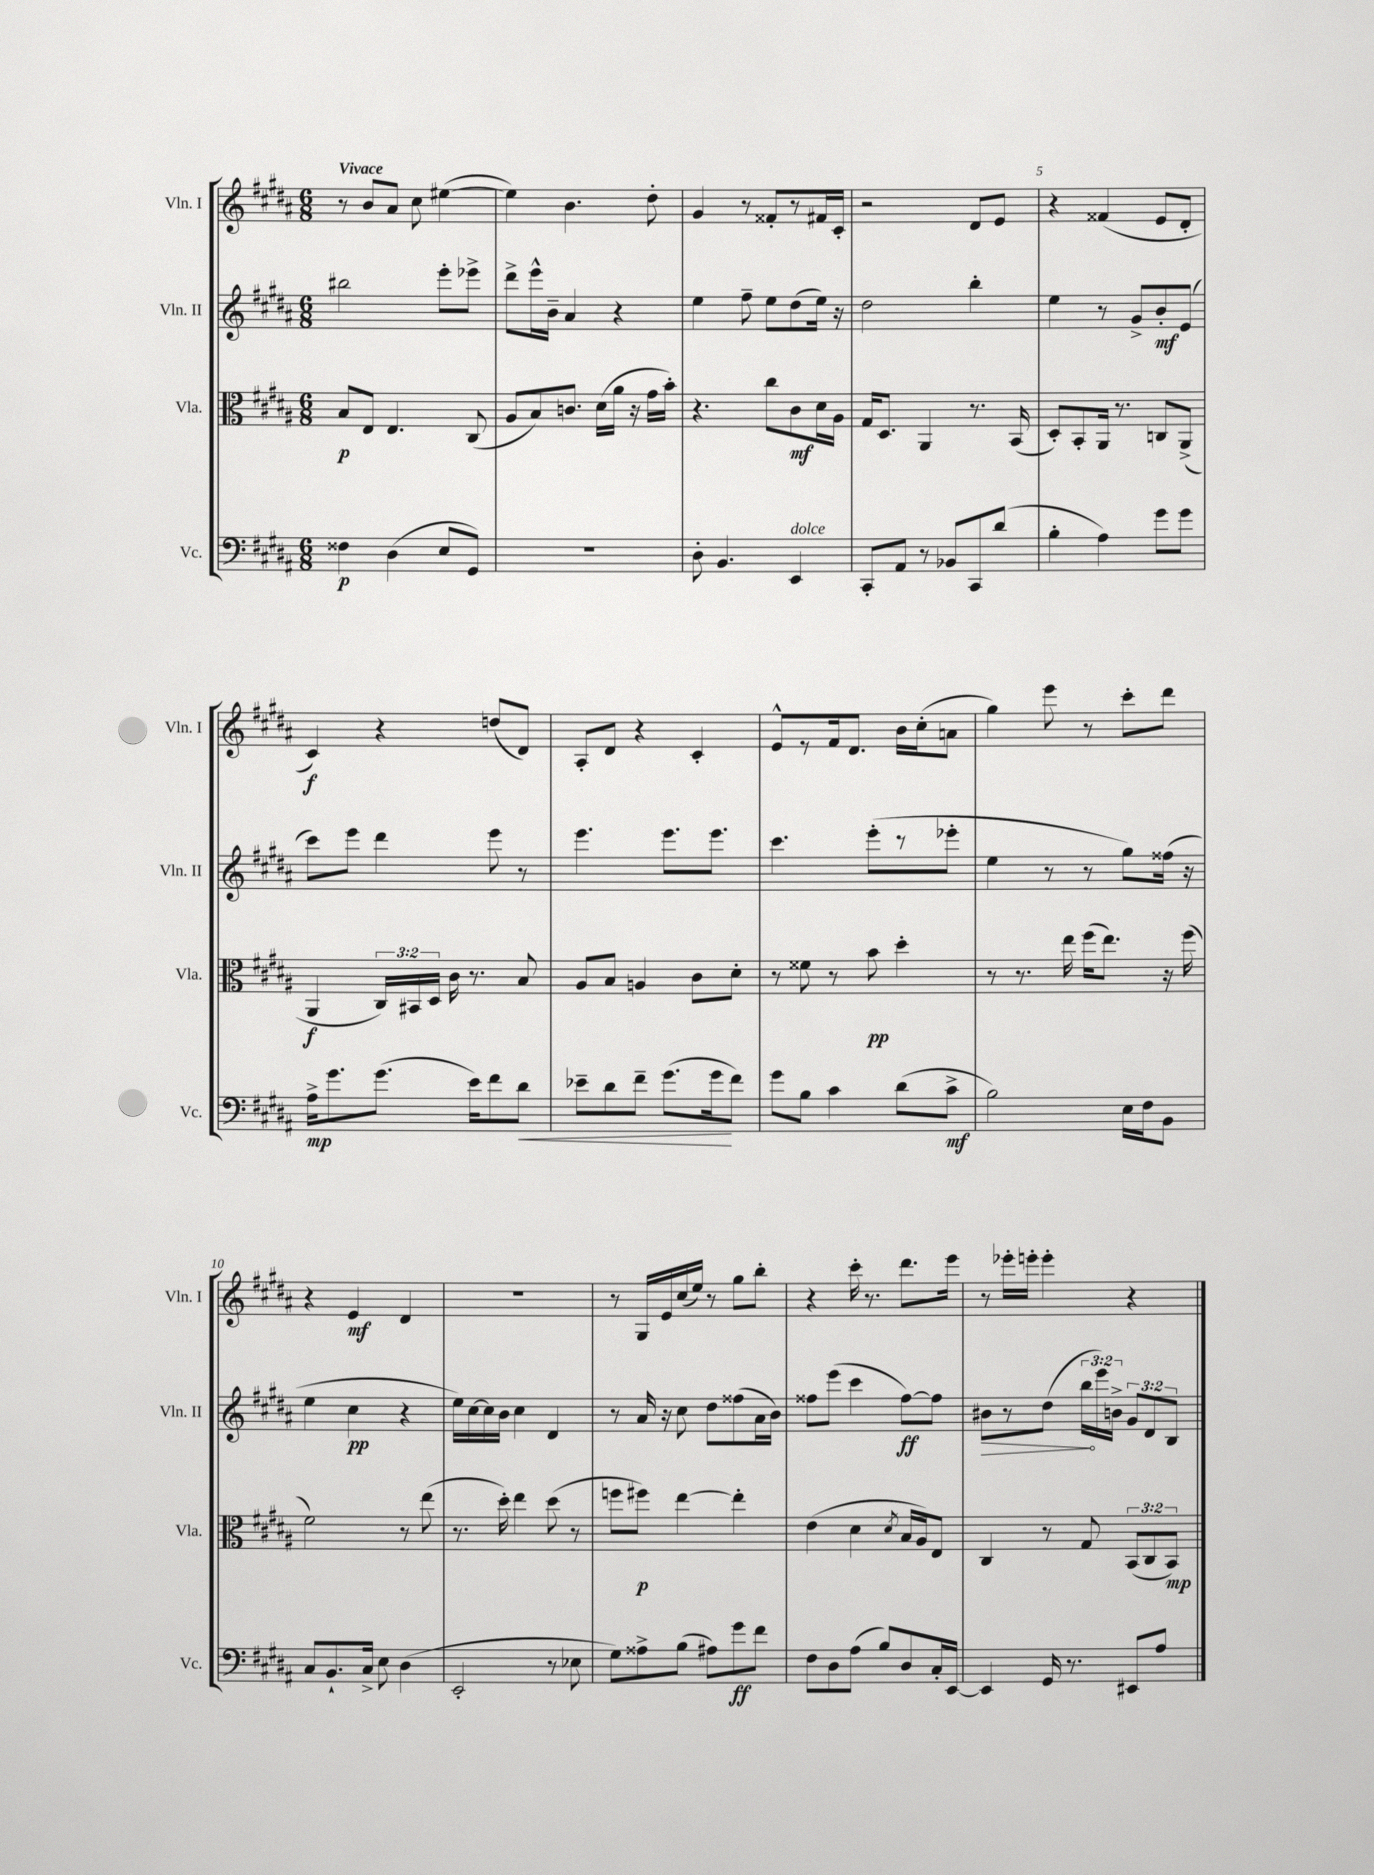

**kern	**kern	**kern	**kern
*staff4	*staff3	*staff2	*staff1
*clefF4	*clefC3	*clefG2	*clefG2
*k[f#c#g#d#a#]	*k[f#c#g#d#a#]	*k[f#c#g#d#a#]	*k[f#c#g#d#a#]
*M6/8	*M6/8	*M6/8	*M6/8
4F##\	8B/L	2bb#\	8r
.	8E/J	.	8b/L
(4D#\	4.E/	.	8a#/J
.	.	.	8cc#\
8E/L	.	8eee'\L	([4ee#\
8GG#/J)	(8C#/	8eee-^\J	.
=	=	=	=
2.r	8A#/L	8ddd#^\L	4ee#\])
.	8B/)	16eee^^\L	.
.	.	16b~\JJ	.
.	8.c/J	4a#/	4.b\
.	(16d#\LL	.	.
.	16a#\JJ	4r	.
.	16r	.	.
.	16g#\LL	.	8dd#'\
.	16b'\JJ)	.	.
=	=	=	=
8D#'\	4.r	4ee\	4g#/
4.BB/	.	.	.
.	.	8ff#~\	8r
.	8cc#\L	8ee\L	8f##'/L
4EE/	8c#\	(8dd#\	8r
.	16d#\L	16ee\Jk)	16f#/L
.	16A#\JJ	16r	16c#'/JJ
=	=	=	=
8CC#'/L	16G#/LK	2dd#\	2r
.	8.D#/J	.	.
8AA#/J	.	.	.
8r	4AA#/	.	.
8BB-/L	.	.	.
8CC#/	8.r	4bb'\	8d#/L
(8d#/J	.	.	8e/J
.	(16BB/	.	.
=	=	=	=
4B'\	8D#'/L)	4ee\	4r
.	8BB'/	.	.
4A#\)	16AA#/Jk	8r	(4f##/
.	8.r	.	.
.	.	8g#^/L	.
8g#\L	8C/L	8b'/	8e/L
8g#\J	(8AA#^/J	(8e/J	8d#'/J
=	=	=	=
16A#^\LK	4AA#/	8ccc#\L)	4c#/)
8.g#\	.	.	.
.	.	8eee\J	.
(8.g#\J	24C#/LL)	4ddd#\	4r
.	24BB#/	.	.
.	24D#/JJ	.	.
.	16c#\	.	.
16e\LK)	8.r	.	.
8f#\	.	8eee\	(8dd/L
8d#\J	8B/	8r	8d#/J)
=	=	=	=
8e-~\L	8A#/L	4.eee\	8A#'/L
8d#\	8B/J	.	8d#/J
8f#~\J	4A/	.	4r
(8.g#\L	.	8.eee\L	.
.	8c#\L	.	4c#'/
16g#\k	.	8.eee\J	.
8f#\J)	8d#'\J	.	.
=	=	=	=
8g#\L	8r	4.ccc#\	8e^^/L
8B\J	8f##\	.	8r
4c#\	8r	.	16f#/k
.	.	.	8.d#/J
.	8b\	(8eee'\L	.
(8d#\L	4dd#'\	8r	16b\LL
.	.	.	(16cc#'\J
8c#^\J	.	8eee-'\J	8a\J
=	=	=	=
2B\)	8r	4ee\	4gg#\)
.	8.r	.	.
.	.	8r	8eee\
.	16ee\	.	.
.	(16ff#\LK	8r	8r
.	8.ee\J)	.	.
16E\LL	.	8gg#\L)	8ccc#'\L
16F#\J	.	.	.
8BB\J	16r	(16ff##\Jk	8ddd#\J
.	(16ff#\	16r	.
=	=	=	=
8C#/L	2f#\)	4ee\	4r
8.BB`/	.	.	.
.	.	4cc#\	4e/
16C#^/Jk	.	.	.
8E\	.	.	.
(4D#\	8r	4r	4d#/
.	(8ee\	.	.
=	=	=	=
2EE'/	8.r	16ee\LL)	2.r
.	.	[16cc#\	.
.	.	16cc#\]	.
.	16dd#'\)	16b\JJ	.
.	4ee\	4cc#\	.
8r	(8dd#\	4d#/	.
8E-\	8r	.	.
=	=	=	=
8G#\L)	8ff\L	8r	8r
8A##^\	8ff#\J)	16a#/	16G#/LL
.	.	16r	16e/
(8B\J	[4ee\	8cc#\	(16cc#/
.	.	.	16ee/JJ)
8A#\L)	.	8dd#\L	8r
8g#\	4ee'\]	(8ff##\	8gg#\L
8f#\J	.	16a#\L	8bb'\J
.	.	16b\JJ)	.
=	=	=	=
8F#\L	(4e\	8ff##\L	4r
8D#\	.	(8eee\J	.
(8A#\J	4d#\	4ccc#\	16ccc#'\
.	.	.	8.r
8B/L)	.	.	.
.	8qd#/	.	.
8D#/	16B/LL	[8ff##\L)	8.ddd#\L
.	16A#/J)	.	.
16C#'/L	8E/J	8ff##\]J	.
[16EE/JJ	.	.	16eee\Jk
=	=	=	=
4EE/]	4C#/	8b#\L	8r
.	.	8r	16eee-'\LL
.	.	.	16eee'\JJ
16GG#/	8r	(8dd#\J	4eee'\
8.r	.	.	.
.	8G#/	24bb\LL	.
.	.	24eee\)	.
.	.	24b^\JJ	.
8EE#/L	(12BB/L	12g#/L	4r
.	12C#/	12d#/	.
8A#/J	.	.	.
.	12BB/J)	12B/J	.
==	==	==	==
*-	*-	*-	*-
